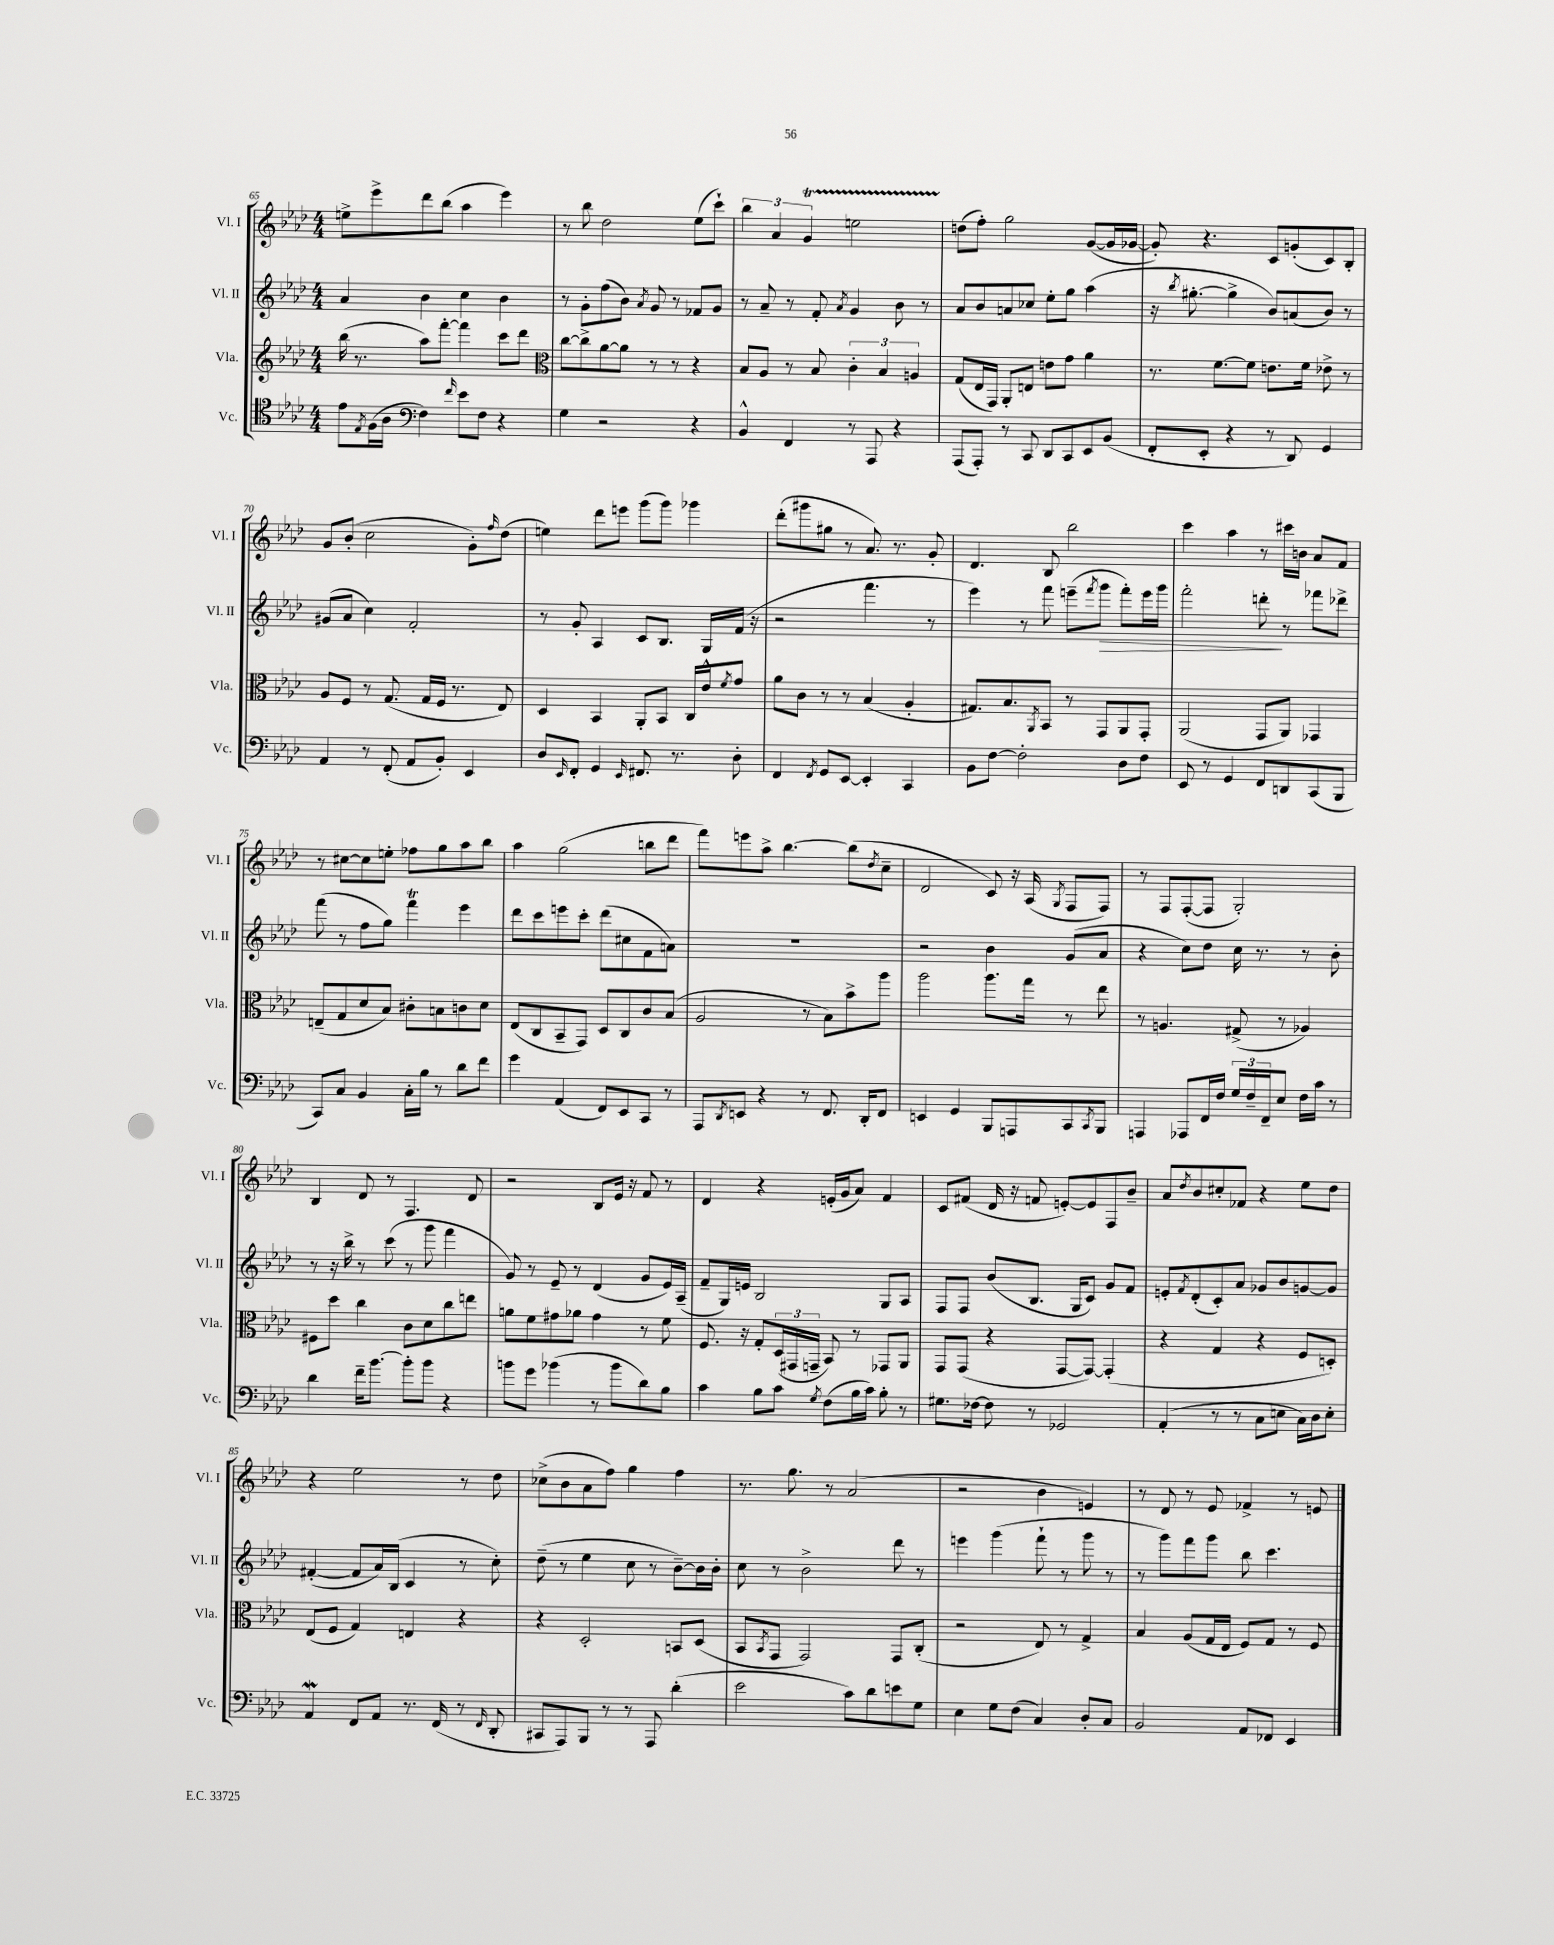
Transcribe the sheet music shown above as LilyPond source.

<<
\new StaffGroup <<
\new Staff = "s0" \with { instrumentName = "Vl. I" shortInstrumentName = "Vl. I" } {
    \clef treble \key aes \major \numericTimeSignature \time 4/4
    e''8-> ees'''8-> des'''8 bes''8( aes''4 ees'''4) |
    r8 bes''8 des''2 ees''8( c'''8-!) |
    \tuplet 3/2 { bes''4 aes'4 g'4\startTrillSpan } e''2 |
    d''8\stopTrillSpan( f''8-.) g''2 g'8~( g'16 ges'16~ |
    ges'8-.) r4. c'8 g'8-.( c'8) bes8-. |
    g'8 bes'8-.( c''2 g'8-.) \grace { f''16 } des''8( |
    e''4) des'''8 e'''8 g'''8( g'''8) ges'''4 |
    des'''8-.( gis'''8 gis''8 r8 aes'8.) r8. g'8-. |
    des'4. bes8 bes''2 |
    c'''4 aes''4 r8 cis'''16 b'16 aes'8 f'8 |
    r8 cis''8~ cis''8 e''8-. fes''8 g''8 aes''8 bes''8 |
    aes''4 g''2( b''8 des'''8 |
    f'''8) e'''8 aes''8-> bes''4.~ bes''8( \acciaccatura { des''8 } c''8-- |
    des'2 c'8) r16 aes16( \acciaccatura { g8 } f8 f8) |
    r8 f8 f8~-.( f8 g2-.) |
    bes4 des'8 r8 f4. des'8 |
    r2 bes8 ees'16 r16 f'8 r8 |
    des'4 r4 e'16-.( g'16 aes'8) f'4 |
    c'8 fis'8( des'16 r16 f'8 e'8~-.) e'8 f8 bes'8-- |
    aes'8 \acciaccatura { des''8 } bes'8 cis''8-. fes'8 r4 ees''8 des''8 |
    r4 ees''2 r8 des''8 |
    ces''8->( bes'8 aes'8 f''8) g''4 f''4 |
    r8. g''8. r8 aes'2( |
    r2 bes'4 e'4) |
    r8 des'8 r8 ees'8 fes'4-> r8 e'8 \bar "|." |
}
\new Staff = "s1" \with { instrumentName = "Vl. II" shortInstrumentName = "Vl. II" } {
    \clef treble \key aes \major \numericTimeSignature \time 4/4
    aes'4 bes'4 c''4 bes'4 |
    r8 g'8-. f''8( bes'8) \acciaccatura { aes'8 } g'8 r8 fes'8 g'8 |
    r8 aes'8-- r8 f'8-. \acciaccatura { aes'8 } g'4 bes'8 r8 |
    aes'8 bes'8 a'8 ces''8 ees''8-. g''8 aes''4( |
    r16 \acciaccatura { bes''8 } gis''8.~-. gis''4-> bes'8) a'8( bes'8) r8 |
    gis'8( aes'8 c''4) f'2-. |
    r8 g'8-. aes4 c'8 bes8. g16 f'16( r16 |
    r2 f'''4. r8 |
    ees'''4) r8 f'''8 e'''8--( \acciaccatura { f'''8 } g'''8\> f'''8-.) e'''16 g'''16 |
    f'''2-. d'''8-.\! r8 fes'''8 des'''8-> |
    f'''8( r8 f''8 g''8) f'''4\trill ees'''4 |
    des'''8 c'''8 e'''8 c'''8-. des'''8( cis''8 f'8 a'8) |
    R1 |
    r2 bes'4 g'8( aes'8 |
    r4 c''8) des''8 c''16 r8. r8 bes'8-. |
    r8 r16 bes''16-> r8 c'''8( r8 g'''8 f'''4 |
    g'8) r8 ees'8-- r8 des'4( g'8 ees'16) aes16--( |
    f'8-- g16) e'16 bes2 g8 aes8 |
    f8 f8 bes'8( bes8. g16 c'8) g'8 f'8 |
    e'8-. \acciaccatura { f'8 } des'8-.( c'8-.) aes'8 ges'8 bes'8 g'8~ g'8 |
    fis'4~-.( fis'8 aes'16) bes16( c'4 r8 c''8-.) |
    des''8--( r8 ees''4 c''8 r8 bes'8~--) bes'16 bes'16-. |
    c''8 r8 bes'2-> des'''8 r8 |
    e'''4 g'''4( f'''8-! r8 g'''8 r8 |
    r8 g'''8) f'''8 g'''8 bes''8 c'''4. \bar "|." |
}
\new Staff = "s2" \with { instrumentName = "Vla." shortInstrumentName = "Vla." } {
    \clef treble \key aes \major \numericTimeSignature \time 4/4
    bes''16( r8. aes''8) f'''8~-. f'''4 c'''8 des'''8 |
    \clef alto c''8~ c''8-> aes'8~ aes'8 r8 r8 r4 |
    bes8 aes8 r8 bes8 \tuplet 3/2 { c'4-. bes4 a4 } |
    g8( ees16 g,16) aes,8-. e8 e'8 g'8 aes'4 |
    r8. f'8.~ f'8 e'8. f'16 ees'8-> r8 |
    aes8 f8 r8 g8.( g16 f16 r8. ees8) |
    des4 bes,4 aes,8-. bes,8 c16 ees'16-^ \acciaccatura { f'8 } g'8 |
    aes'8 c'8 r8 r8 bes4( aes4-. |
    gis8.) bes8. \acciaccatura { aes,8 } bes,8 r8 g,8 aes,8 g,8-. |
    aes,2( g,8 aes,8) ges,4 |
    e8--( g8 des'8 bes8) cis'8-. b8 c'8 des'8 |
    ees8( c8 bes,8-- g,8) des8 c8 c'8 bes8( |
    aes2 r8 bes8) bes'8-> aes''8 |
    aes''2 aes''8. g''16 r8 ees''8 |
    r8 a4. gis8->( r8 aes4) |
    fis8 des''8 c''4 c'8 des'8 c''8 e''8 |
    a'8 f'8 gis'8 aes'8 gis'4 r8 f'8 |
    f8. r16 g8-. \tuplet 3/2 { des16( gis,16 g,16-- } bes,8) r8 ges,8 aes,8 |
    g,8 g,8( r4 g,8~ g,8~) g,4-.( |
    r4 g4 r4 f8 d8-.) |
    ees8( f8 g4) e4 r4 |
    r4 des2-. b,8 des8( |
    bes,8 \acciaccatura { bes,8 } g,8 g,2) g,8 c8-.( |
    r2 ees8) r8 g4-> |
    bes4 aes8( g16 ees16 f8) g8 r8 f8 \bar "|." |
}
\new Staff = "s3" \with { instrumentName = "Vc." shortInstrumentName = "Vc." } {
    \clef tenor \key aes \major \numericTimeSignature \time 4/4
    ees'8 \acciaccatura { ees8 } f16( aes16 \clef bass f4) \grace { f'16 } ees'8 f8 r4 |
    g4 r2 r4 |
    bes,4-^ f,4 r8 aes,,8 r4 |
    aes,,8( aes,,8-.) r8 c,8 des,8 c,8 ees,8 bes,8( |
    f,8-. ees,8-. r4 r8 des,8) g,4 |
    aes,4 r8 f,8-.( aes,8 bes,8-.) ees,4 |
    des8 \grace { ees,16 } f,8-. g,4 \grace { ees,16 } fis,8. r8. des8-. |
    f,4 \acciaccatura { f,8 } g,8 ees,8~ ees,4-. c,4 |
    bes,8 f8~ f2-. des8 f8 |
    ees,8 r8 g,4 f,8 d,8 c,8( bes,,8 |
    c,8) c8 bes,4 c16-. bes16 r8 des'8 f'8 |
    g'4 aes,4( f,8) ees,8 c,8 r8 |
    aes,,8 \acciaccatura { des,8 } e,8 r4 r8 f,8. des,16-. f,8 |
    e,4 g,4 bes,,8 a,,8 c,8 \acciaccatura { c,8 } bes,,8 |
    a,,4 aes,,8 f,16 f16 \tuplet 3/2 { g16 f16-- f,16-- } ees8 f16 c'16 r8 |
    des'4 f'16-- bes'8.~ bes'8-. bes'8 r4 |
    b'8 g'8 bes'4( r8 bes'8 des'8) bes8 |
    c'4 bes8 c'8 \acciaccatura { g8 } f8( bes16 c'16) bes8-. r8 |
    gis8. fes16~ fes8 r8 ges,2 |
    aes,4-.( r8 r8 c8 e8 c16) des16 e8-. |
    aes,4\mordent f,8 aes,8 r8. f,16( r8 \grace { f,16 } des,8-. |
    cis,8 aes,,8) bes,,8 r8 r8 aes,,8 des'4-.( |
    ees'2 c'8) des'8 e'8 g8 |
    ees4 g8 f8( c4) des8-. c8 |
    bes,2 aes,8 fes,8 ees,4 \bar "|." |
}
>>
>>
\layout { \context { \Score currentBarNumber = #65 } }
